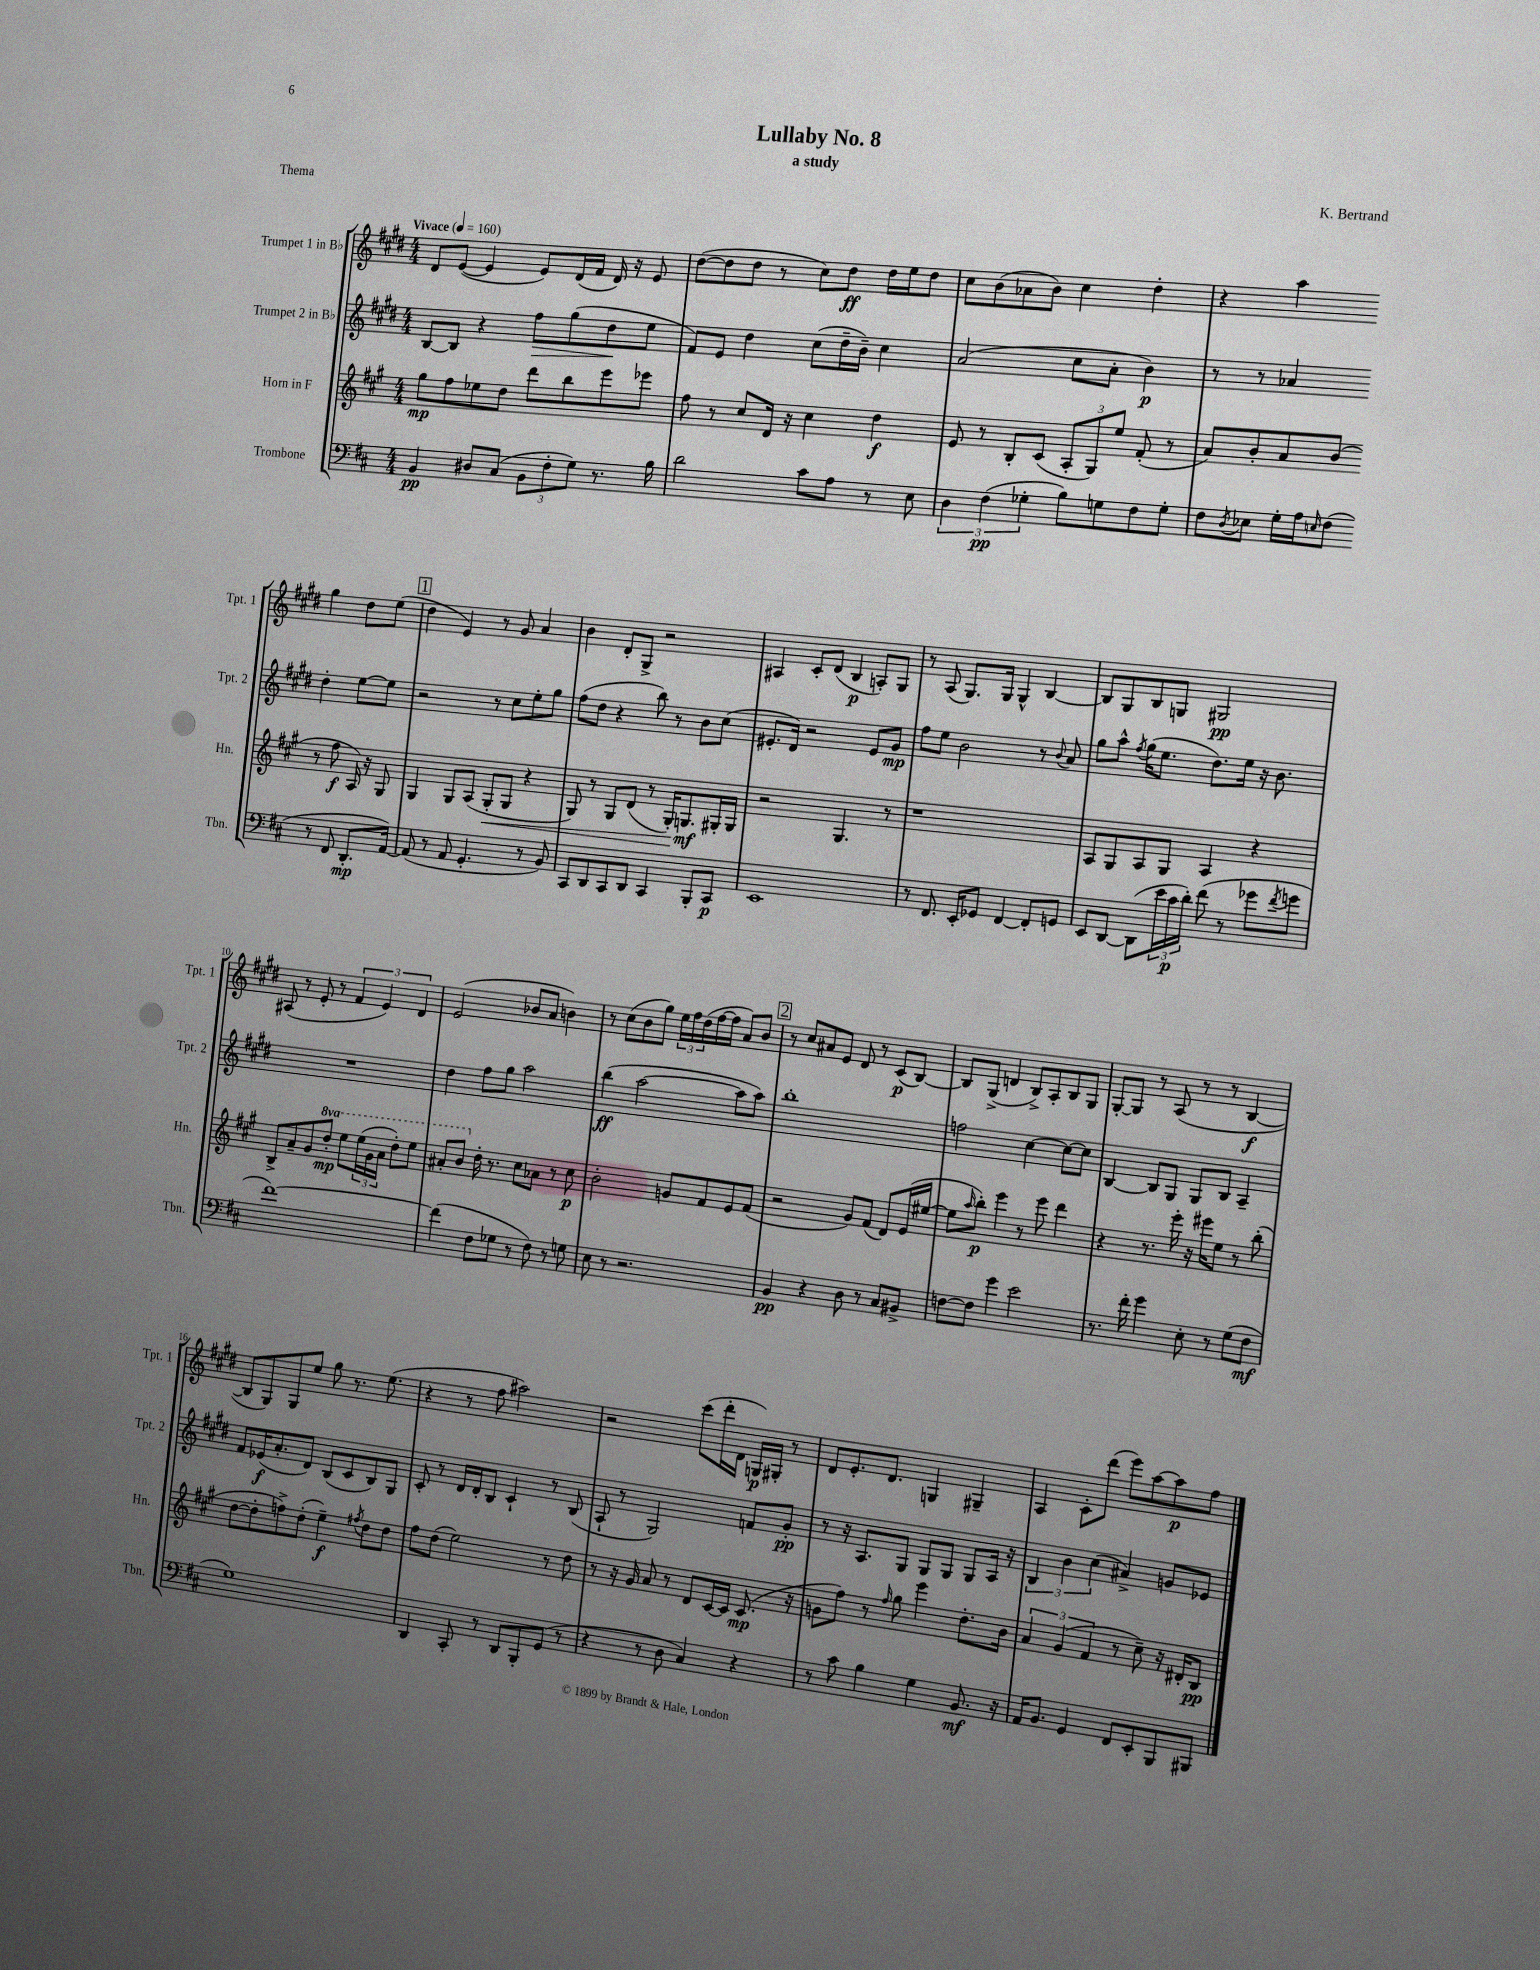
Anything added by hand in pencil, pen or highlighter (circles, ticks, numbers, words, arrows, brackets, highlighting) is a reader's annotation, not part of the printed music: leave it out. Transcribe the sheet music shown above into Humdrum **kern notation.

**kern	**dynam	**kern	**dynam	**kern	**dynam	**kern	**dynam
*part4	*part4	*part3	*part3	*part2	*part2	*part1	*part1
*staff4	*staff4	*staff3	*staff3	*staff2	*staff2	*staff1	*staff1
*I"Trombone	*	*I"Horn in F	*	*I"Trumpet 2 in B♭	*	*I"Trumpet 1 in B♭	*
*I'Tbn.	*	*I'Hn.	*	*I'Tpt. 2	*	*I'Tpt. 1	*
*clefF4	*	*clefG2	*	*clefG2	*	*clefG2	*
*k[f#c#]	*	*k[f#c#g#]	*	*k[f#c#g#d#]	*	*k[f#c#g#d#]	*
*M4/4	*	*M4/4	*	*M4/4	*	*M4/4	*
*MM160	*	*MM160	*	*MM160	*	*MM160	*
=1	=1	=1	=1	=1	=1	=1	=1
!	!	!	!	!	!	!LO:TX:a:B:t=Vivace	!
4BB/	pp	8gg#\L	mp	[8B/L	.	8d#/L	.
.	.	8ff#\	.	8B/J]	.	([8e/J	.
8D#X/L	.	8ee-X\	.	4r	.	4e/]	.
(8C#/J	.	8dd\J	.	.	.	.	.
!	!	!	!	!	!LO:HP:b	!	!
12BB\L	.	8ddd\L	.	8ff#\L	>	8e/L)	.
12F#'\	.	.	.	.	.	.	.
.	.	8bb\	.	(8gg#\	.	(16d#/L	.
12G\J)	.	.	.	.	.	.	.
.	.	.	.	.	.	16f#/JJ	.
8.r	.	8eee\	.	8dd#\	.	16d#/)	.
.	.	.	.	.	.	16r	.
.	.	8eee-X\J	.	8ee\J	]	8e/	.
16B\	.	.	.	.	.	.	.
=2	=2	=2	=2	=2	=2	=2	=2
2d\	.	8ff#\	.	8f#/L)	.	([8dd#\L	.
.	.	8r	.	8e/J	.	8dd#\]	.
.	.	8cc#/L	.	4dd#\	.	8dd#\J	.
.	.	16d/Jk	.	.	.	8r	.
.	.	16r	.	.	.	.	.
8c#\L	.	4cc#\	.	(8cc#\L	.	8cc#\L)	.
8A\J	.	.	.	16dd#~\L	.	8dd#\J	ff
.	.	.	.	16b~\JJ)	.	.	.
8r	.	4dd\	f	4cc#\	.	16dd#\LL	.
.	.	.	.	.	.	16ee\J	.
8E\	.	.	.	.	.	8dd#\J	.
=3	=3	=3	=3	=3	=3	=3	=3
6D\	.	8e/	.	(2a/	.	8cc#\L	.
.	.	8r	.	.	.	(8b\	.
(6F#\	pp	.	.	.	.	.	.
.	.	8B'/L	.	.	.	8a-X\	.
6G-X'\	.	.	.	.	.	.	.
.	.	(8c#/J	.	.	.	8b\J)	.
8B\L)	.	12A'/L	.	8cc#\L	.	4cc#\	.
.	.	12G#/)	.	.	.	.	.
8Gn\	.	.	.	8a'\J	.	.	.
.	.	12ee/J	.	.	.	.	.
8F#\	.	(8f#'/	.	4b\)	p	4dd#'\	.
8G'\J	.	8r	.	.	.	.	.
=4	=4	=4	=4	=4	=4	=4	=4
8F#\L	.	8a/L)	.	8r	.	4r	.
8qD/	.	.	.	.	.	.	.
8E-X\J	.	8b'/	.	8r	.	.	.
16G'\LL	.	8a/	.	4a-X/	.	4aa\	.
16A\J	.	.	.	.	.	.	.
16qqEn/	.	.	.	.	.	.	.
(8F#\J	.	(8b/J	.	.	.	.	.
8r	.	8r	.	4dd#'\	.	4gg#\	.
8FF#/	.	8ff#\	f	.	.	.	.
8.DD'/L	mp	16A/)	.	[8ee\L	.	8dd#\L	.
.	.	16r	.	.	.	.	.
.	.	8G#/	.	8ee\J]	.	(8ee\J	.
[16AA/Jk)	.	.	.	.	.	.	.
!!LO:LB:g=z
!!LO:REH:place=s1:t=1
=5	=5	=5	=5	=5	=5	=5	=5
(8AA/]	.	4G#/	.	2r	.	4dd#\	.
8r	.	.	.	.	.	.	.
8AA/	.	8G#/L	.	.	.	4e/)	.
4.GG'/	.	(8A/J	.	.	.	.	.
!	!	!	!LO:HP:b	!	!	!	!
.	.	8G#'/L	<	8r	.	8r	.
.	.	8G#/J	.	8cc#\L	.	8g#/	.
8r	.	4r	.	8ee'\	.	4a/	.
8BB/)	.	.	.	8gg#\J	.	.	.
=6	=6	=6	=6	=6	=6	=6	=6
8CC#/L	.	8G#/)	.	(8ff#\L	.	4b\	.
8DD/	.	8r	.	8dd#\J	.	.	.
8CC#/	.	8G#/L	.	4r	.	8d#'/L	.
8DD/J	.	(8d/J	.	.	.	8G#^/J	.
4CC#/	.	8r	.	8bb\)	.	2r	.
.	.	16G#'/KL)	.	8r	.	.	.
.	.	8.Gn/	[ mf	.	.	.	.
8BBB'/L	.	.	.	8b\L	.	.	.
8CC#/J	p	16G#X'/L	.	(8cc#\J	.	.	.
.	.	16G#/JJ	.	.	.	.	.
=7	=7	=7	=7	=7	=7	=7	=7
1EE	.	2r	.	8.e#X'/L	.	4A#X/	.
.	.	.	.	16d#/Jk)	.	.	.
.	.	.	.	2r	.	8c#'/L	.
.	.	.	.	.	.	(8d#/J	.
.	.	4.G#/	.	.	.	4B/	p
.	.	.	.	8e#/L	.	8An'/L)	.
.	.	8r	.	8g#/J	mp	8G#/J	.
=8	=8	=8	=8	=8	=8	=8	=8
8r	.	1r	.	8ff#\L	.	8r	.
8.FF#/	.	.	.	8ee\J	.	(8A/	.
.	.	.	.	2b\	.	8.G#/L)	.
16EE'/KL	.	.	.	.	.	.	.
8GG-X/J	.	.	.	.	.	.	.
.	.	.	.	.	.	16G#/Jk	.
[4FF#/	.	.	.	.	.	4G#^^/	.
8FF#'/L]	.	.	.	8r	.	[4B/	.
.	.	.	.	8qqb/	.	.	.
8GGn/J	.	.	.	8a/	.	.	.
=9	=9	=9	=9	=9	=9	=9	=9
8EE/L	.	8A/L	.	8gg#\L	.	8B/L]	.
[8DD/J	.	8G#/	.	8aa^^\J	.	8G#/	.
.	.	.	.	8qff#/	.	.	.
(8DD\L]	.	8A/	.	(16gg#\KL	.	8B/	.
.	.	.	.	8.ee\J	.	.	.
24e\L	.	8G#/J	.	.	.	8Gn/J	.
24c#\	p	.	.	.	.	.	.
24d'\JJ)	.	.	.	.	.	.	.
(8f#\	.	4A/	.	8.dd#\L)	.	2G#X/	pp
8r	.	.	.	.	.	.	.
.	.	.	.	16ee\Jk	.	.	.
8g-X\L	.	4r	.	16r	.	.	.
.	.	.	.	8.b\	.	.	.
8qf#/	.	.	.	.	.	.	.
8gn\J	.	.	.	.	.	.	.
!!LO:LB:g=z
=10	=10	=10	=10	=10	=10	=10	=10
[1f#)	.	8B^/L	.	1r	.	(8A#X/	.
.	.	8a~/	.	.	.	8r	.
.	.	8g#/	.	.	.	8e'/	.
*	*	*8va	*	*	*	*	*
.	.	8ddd'/J	mp	.	.	8r	.
.	.	8eee\L	.	.	.	6f#/	.
.	.	(24eee\L	.	.	.	.	.
.	.	24gg#\	.	.	.	6e/)	.
.	.	24aa\JJ	.	.	.	.	.
.	.	8ddd'\L)	.	.	.	.	.
.	.	.	.	.	.	6d#/	.
.	.	8eee\J	.	.	.	.	.
=11	=11	=11	=11	=11	=11	=11	=11
(4f#\]	.	8aa#X'/L	.	4dd#\	.	(2e/	.
.	.	8bb/J	.	.	.	.	.
*	*	*X8va	*	*	*	*	*
8F#\L	.	16dd'\	.	8ff#\L	.	.	.
.	.	8.r	.	.	.	.	.
8G-X\J	.	.	.	8gg#\J	.	.	.
8r	.	8cc#\L	.	2aa\	.	8b-X/L	.
8F#\)	.	8a-X\J	.	.	.	8a/J	.
8r	.	8r	.	.	.	4bn\)	.
8Gn\	.	8cc#\	p	.	.	.	.
=12	=12	=12	=12	=12	=12	=12	=12
8E\	.	2b'\	.	(4bb\	ff	8r	.
8r	.	.	.	.	.	(8cc#\L	.
2.r	.	.	.	[2aa\	.	8b\	.
.	.	.	.	.	.	8gg#\J)	.
.	.	8gn/L	.	.	.	24ee\LL	.
.	.	.	.	.	.	24ff#\	.
.	.	.	.	.	.	(24dd#\	.
.	.	8f#/	.	.	.	[16ff#\	.
.	.	.	.	.	.	16ff#\JJ]	.
.	.	8e/	.	8aa\L]	.	8a/L)	.
.	.	(8f#/J	.	8aa\J)	.	8b/J	.
!!LO:REH:place=s1:t=2
=13	=13	=13	=13	=13	=13	=13	=13
4BB/	pp	2r	.	1bb'	.	8r	.
.	.	.	.	.	.	8cc#/L	.
4r	.	.	.	.	.	8a#X/	.
.	.	.	.	.	.	8e/J	.
8D\	.	8g#/L)	.	.	.	8d#/	.
8r	.	(8f#/J	.	.	.	8r	.
8C#/L	.	8d/L)	.	.	.	(8c#/L	p
8BB#X^/J	.	(16e/L	.	.	.	[8B/J)	.
.	.	[16ee#X/JJ	.	.	.	.	.
=14	=14	=14	=14	=14	=14	=14	=14
[8Fn\L	.	8ee#\L]	.	2ffn\	.	8B/L]	.
.	.	16qqaa/	.	.	.	.	.
8F\J]	.	8bb'\J)	p	.	.	(8G#^/J	.
4g\	.	4eee\	.	.	.	4dn/	.
2e\	.	8r	.	[4cc#\	.	8B^/L)	.
.	.	8eee\	.	.	.	8A'/	.
.	.	4ddd\	.	8cc#\L_	.	8B/	.
.	.	.	.	8cc#\J]	.	8G#/J	.
=15	=15	=15	=15	=15	=15	=15	=15
8.r	.	4r	.	[4B/	.	[8G#'/L	.
.	.	.	.	.	.	8G#/J]	.
16f#'\	.	.	.	.	.	.	.
4g\	.	8.r	.	8B/L]	.	8r	.
.	.	.	.	8G#/J	.	(8A/	.
.	.	16eee'\	.	.	.	.	.
8E'\	.	16r	.	8G#/L	.	8r	.
.	.	16eee#X\KL	.	.	.	.	.
8r	.	8ee\J	.	8B/J	.	8r	.
(8G\L	.	8r	.	4A~/	.	[4B/	f
8F#\J	mf	(8bb'\	.	.	.	.	.
!!LO:LB:g=z
=16	=16	=16	=16	=16	=16	=16	=16
1G)	.	[8dd\L	.	8f#/L	.	8B/L]	.
.	.	8dd'\]	.	(16e-X/K	f	8G#/)	.
.	.	.	.	8.a'/	.	.	.
.	.	8ffn^\)	.	.	.	8G#/	.
.	.	(8dd'\J	.	8d#/J)	.	8ee/J	.
.	.	4ee~\)	f	(8B/L	.	8gg#\	.
.	.	.	.	8c#/	.	8.r	.
.	.	8qff#X/	.	.	.	.	.
.	.	8dd\L	.	8B/)	.	.	.
.	.	.	.	.	.	(8.ee\	.
.	.	8dd\J	.	8G#/J	.	.	.
=17	=17	=17	=17	=17	=17	=17	=17
4DD/	.	8ff#\L	.	8c#'/	.	4r	.
.	.	(8dd\J	.	8r	.	.	.
8CC#'/	.	2ee\)	.	16d#/LL	.	8r	.
.	.	.	.	16d#'/J	.	.	.
8r	.	.	.	8B/J	.	8ff#\	.
8DD/L	.	.	.	4c#`/	.	2aa#X\)	.
8BBB'/	.	.	.	.	.	.	.
(8GG/J	.	8r	.	8r	.	.	.
8r	.	8dd\	.	(8B/	.	.	.
=18	=18	=18	=18	=18	=18	=18	=18
4r	.	8r	.	8A`/	.	2r	.
.	.	16r	.	8r	.	.	.
.	.	16g#/	.	.	.	.	.
8r	.	8a/	.	2G#/)	.	.	.
8D\	.	8r	.	.	.	.	.
4C#/)	.	8d/L	.	.	.	(8ccc#\L	.
.	.	[16c#/L	.	.	.	16ddd#'\L	.
.	.	16c#/JJ]	.	.	.	16d#\JJ	.
4r	.	(8.c#/	mp	8fn/L	.	16Gn/LL)	p
.	.	.	.	.	.	16G#X'/JJ	.
.	.	.	.	8g#'/J	pp	8r	.
.	.	16r	.	.	.	.	.
=19	=19	=19	=19	=19	=19	=19	=19
8r	.	8gn\L	.	8r	.	8d#/L	.
8c#\	.	8ff#\J)	.	16r	.	8.e'/	.
.	.	.	.	8.A/L	.	.	.
4B\	.	8r	.	.	.	.	.
.	.	.	.	.	.	8.d#/J	.
.	.	16qqff#/	.	.	.	.	.
.	.	8gg#\	.	8G#/J	.	.	.
4G\	.	4eee\	.	8G#/L	.	4Gn/	.
.	.	.	.	8G#/J	.	.	.
8.BB/	mf	8.dd'\L	.	8G#/L	.	4G#X~/	.
.	.	.	.	16A/Jk	.	.	.
16r	.	16b\Jk	.	16r	.	.	.
=20	=20	=20	=20	=20	=20	=20	=20
16AA/KL	.	6a/	.	6B/	.	4A/	.
8.BB/J	.	.	.	.	.	.	.
.	.	(6g#/	.	6b\	.	.	.
4GG/	.	.	.	.	.	8c#'\L	.
.	.	6f#/	.	(6cc#\	.	.	.
.	.	.	.	.	.	(8ddd#\J	.
8FF#/L	.	8r	.	4a#X^/)	.	8eee\L)	.
8EE'/	.	8cc#~\)	.	.	.	[8aa\	.
8BBB/	.	16r	.	8gn/L	.	8aa\]	p
.	.	16d#X'/KL	.	.	.	.	.
8BBB#X/J	.	8B/J	pp	8e-X/J	.	8ff#\J	.
==	==	==	==	==	==	==	==
*-	*-	*-	*-	*-	*-	*-	*-
